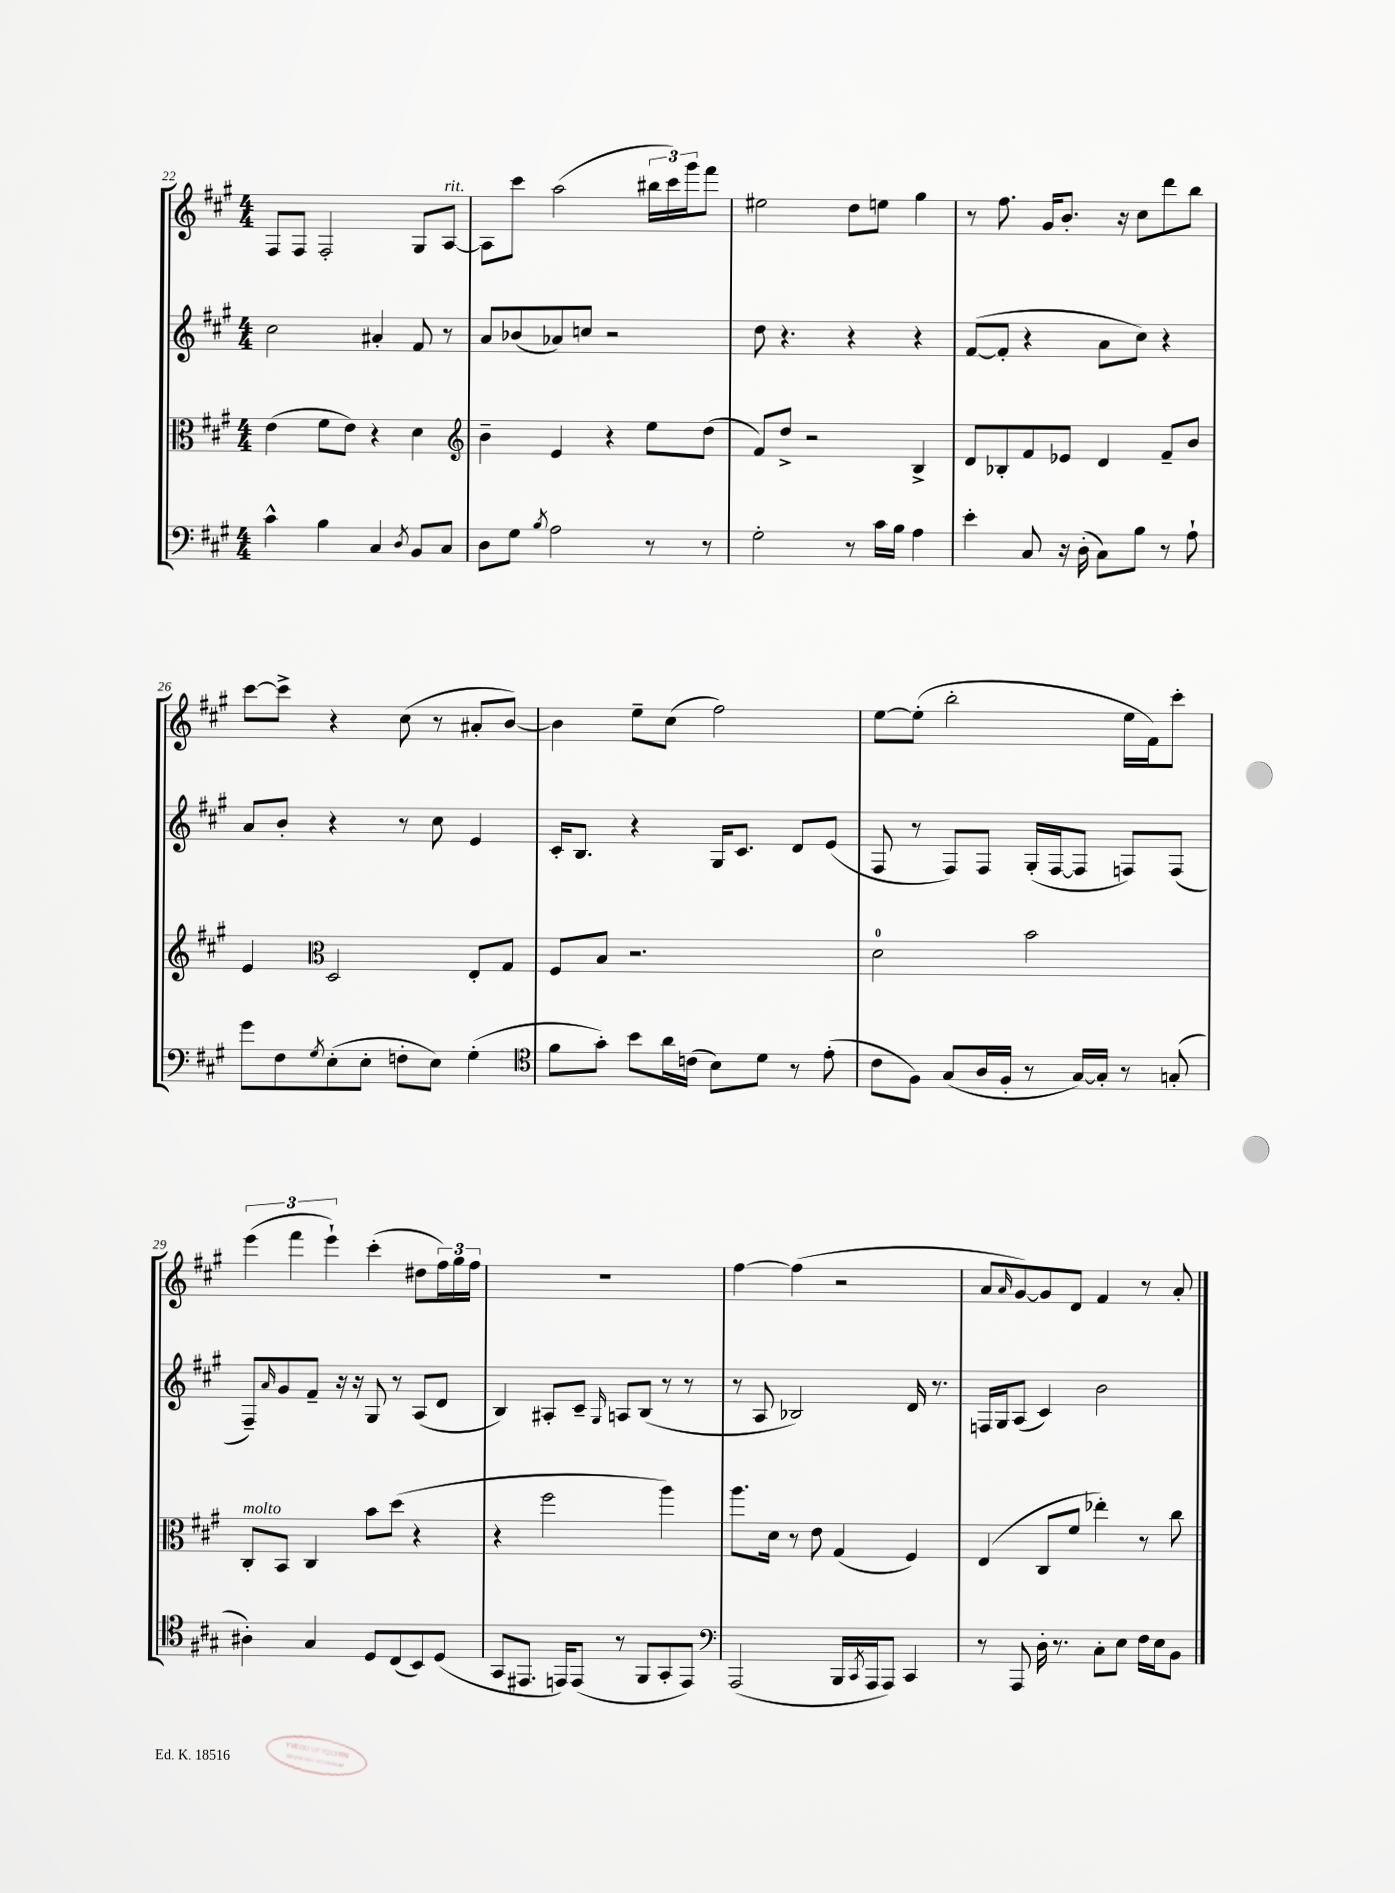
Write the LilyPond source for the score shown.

<<
\new StaffGroup <<
\new Staff = "s0" {
    \clef treble \key a \major \numericTimeSignature \time 4/4
    fis8 fis8 fis2-. gis8 a8~^\markup { \italic "rit." } |
    a8 cis'''8 a''2( \tuplet 3/2 { bis''16 cis'''16) gis'''16 } fis'''8 |
    eis''2 d''8 e''8 gis''4 |
    r8 fis''8. gis'16 b'8.-. r16 cis''8 d'''8 b''8 |
    cis'''8~ cis'''8-> r4 cis''8( r8 ais'8-. b'8~) |
    b'4 e''8-- cis''8( fis''2) |
    e''8~ e''8-.( b''2-. e''16 fis'16) cis'''8-. |
    \tuplet 3/2 { e'''4( fis'''4 e'''4-!) } cis'''4-.( dis''8 \tuplet 3/2 { fis''16) gis''16 fis''16 } |
    R1 |
    fis''4~ fis''4( r2 |
    a'8 \grace { a'16 } gis'8~) gis'8 d'8 fis'4 r8 a'8-. \bar "|." |
}
\new Staff = "s1" {
    \clef treble \key a \major \numericTimeSignature \time 4/4
    cis''2 ais'4-. fis'8 r8 |
    a'8 bes'8( aes'8) c''8 r2 |
    d''8 r4. r4 r4 |
    fis'8~( fis'8-. r4 a'8 cis''8) r4 |
    a'8 b'8-. r4 r8 cis''8 e'4 |
    cis'16-. b8. r4 gis16 cis'8. d'8 e'8( |
    fis8 r8 fis8) fis8 gis16-.( fis16~ fis8 f8) f8( |
    fis8--) \grace { a'16 } gis'8 fis'8-- r16 r16 gis8 r8 a8( d'8 |
    b4) ais8-. cis'8-- \grace { gis16 } a8 b8( r8 r8 |
    r8 a8 bes2) d'16 r8. |
    f16 gis16 a8( cis'4) b'2 \bar "|." |
}
\new Staff = "s2" {
    \clef alto \key a \major \numericTimeSignature \time 4/4
    e'4( fis'8 e'8) r4 d'4 |
    \clef treble b'4-- e'4 r4 e''8 d''8( |
    fis'8) d''8-> r2 b4-> |
    d'8 bes8-. fis'8 ees'8 d'4 fis'8-- b'8 |
    e'4 \clef alto d2 e8-. gis8 |
    fis8 b8 r2. |
    d'2-0 b'2 |
    cis8-.^\markup { \italic "molto" } b,8 cis4 b'8 d''8( r4 |
    r4 fis''2 a''4) |
    a''8. d'16 r8 e'8 gis4( fis4) |
    e4( cis8 fis'8 ees''4-.) r8 cis''8 \bar "|." |
}
\new Staff = "s3" {
    \clef bass \key a \major \numericTimeSignature \time 4/4
    cis'4-^ b4 cis4 \acciaccatura { d8 } b,8 cis8 |
    d8 gis8 \acciaccatura { b8 } a2 r8 r8 |
    gis2-. r8 cis'16 b16 a4 |
    e'4-. cis8 r16 d16-.( cis8) b8 r8 a8-! |
    gis'8 fis8 \acciaccatura { gis8 } e8-.( e8-. f8-. e8) gis4-.( |
    \clef tenor fis'8 gis'8-.) b'8 a'16 c'16( b8) d'8 r8 e'8-.( |
    cis'8 fis8) gis8( a16 fis16-. r8 gis16~) gis16-. r8 g8-.( |
    ais4-.) gis4 d8 cis8( b,8) d8( |
    gis,8 eis,8. e,16) e,8( r8 fis,8 gis,8-. e,8) |
    \clef bass a,,2( b,,16 \acciaccatura { cis,8 } a,,16 a,,8) cis,4 |
    r8 a,,8 d16-. r8. cis8-. e8 fis16 e16 b,8 \bar "|." |
}
>>
>>
\layout { \context { \Score currentBarNumber = #22 } }
